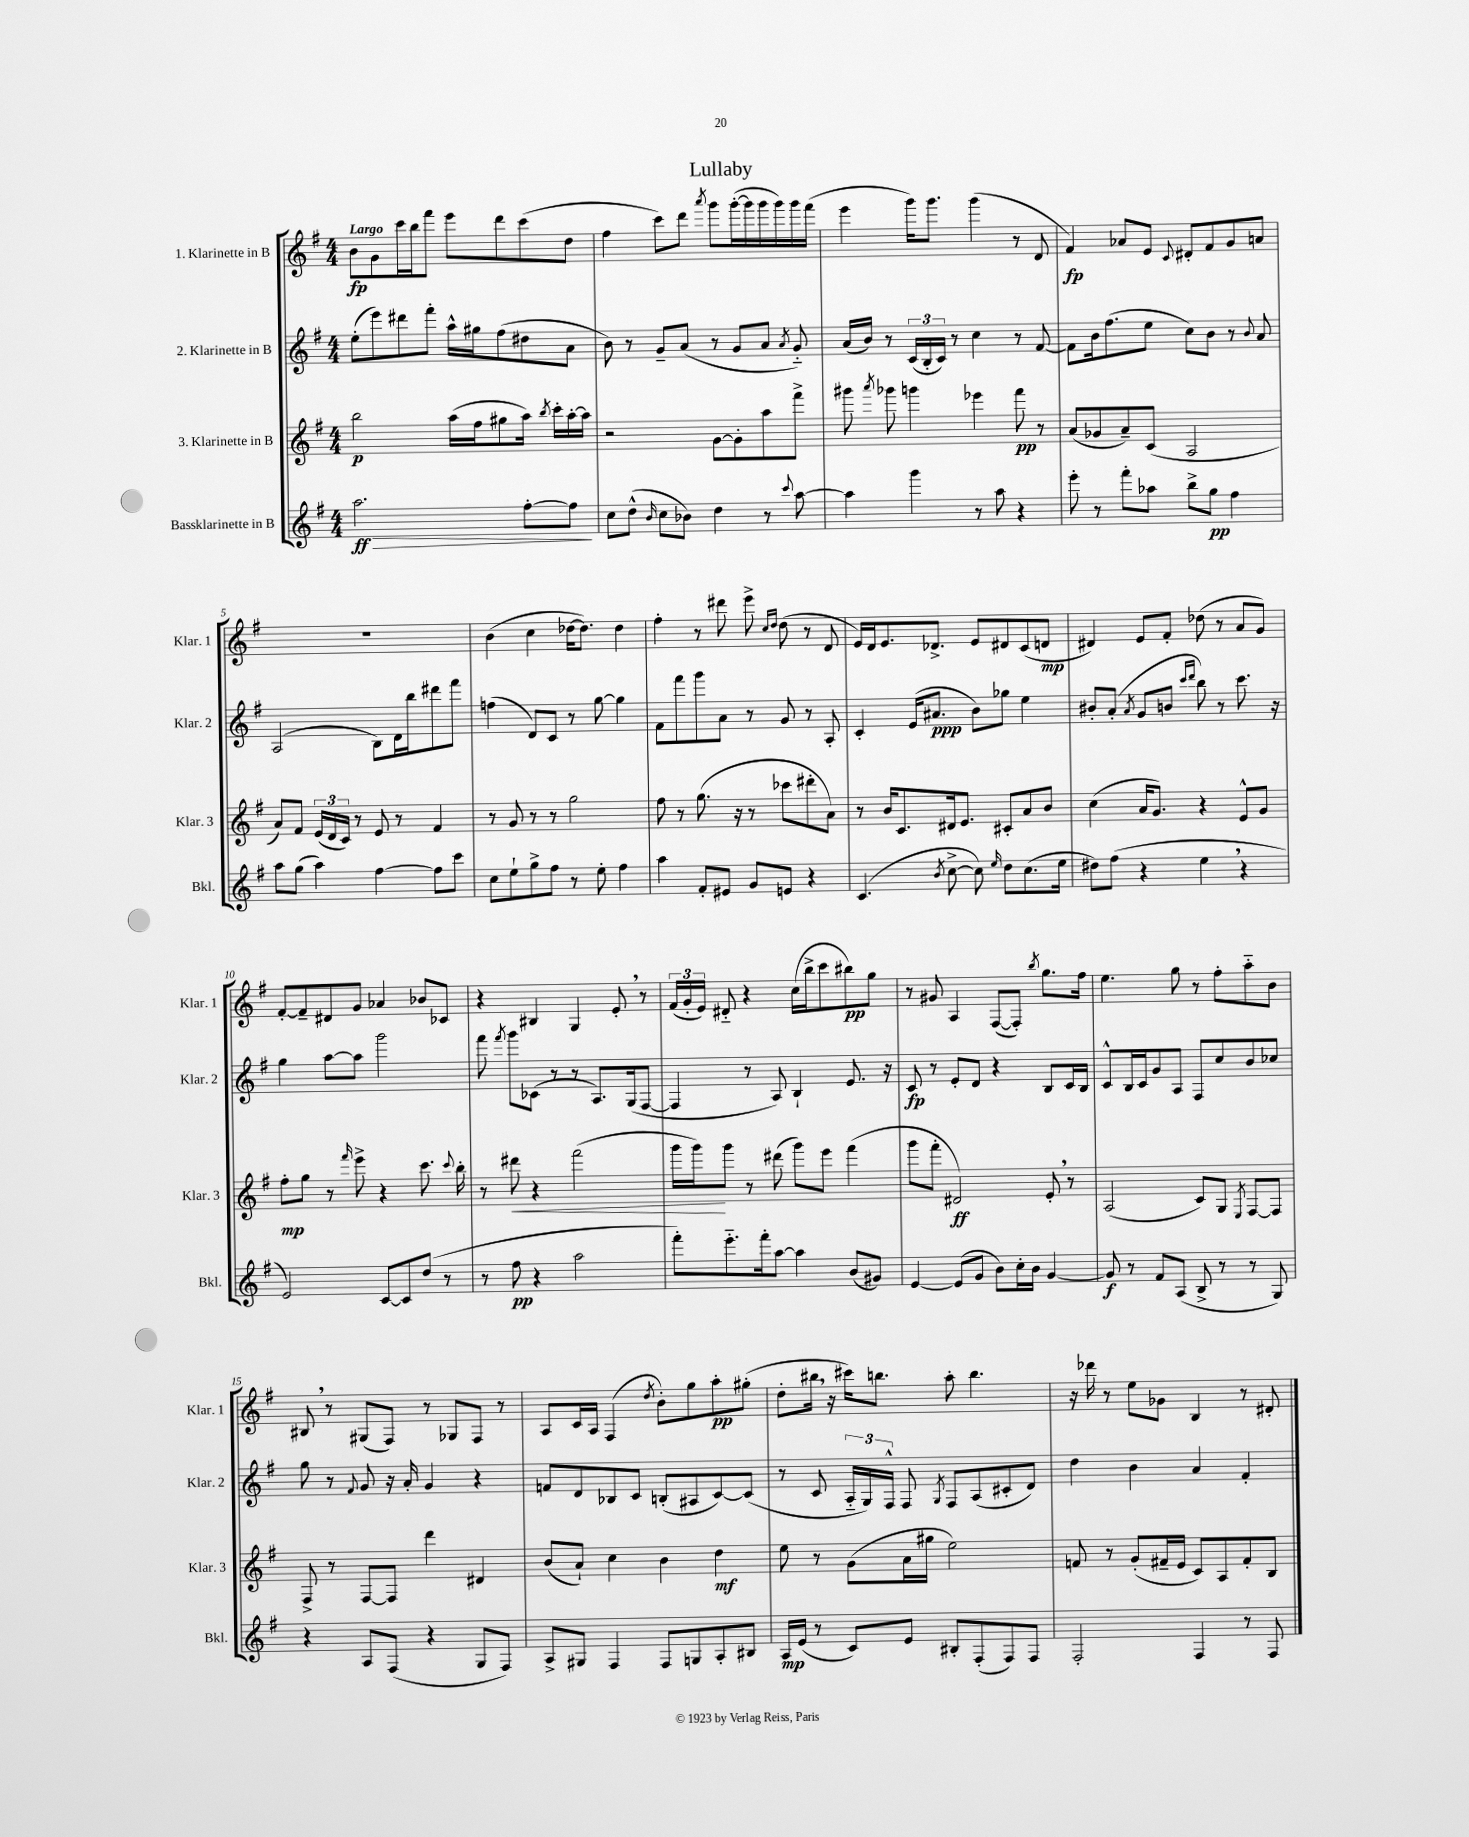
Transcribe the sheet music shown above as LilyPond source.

\header { title = "Lullaby" }
<<
\new StaffGroup <<
\new Staff = "s0" \with { instrumentName = "1. Klarinette in B" shortInstrumentName = "Klar. 1" } {
    \clef treble \key g \major \numericTimeSignature \time 4/4 \tempo "Largo"
    \autoBeamOff b'8[\fp g'8 c'''16 b''16 fis'''8] e'''8[ d'''8 c'''8( d''8] |
    fis''4 c'''8[) d'''8] \acciaccatura { a'''8 } g'''8[ g'''16~-.( g'''16 g'''16 g'''16) g'''16 fis'''16]( |
    e'''4 g'''16[) g'''8.] g'''4( r8 d'8 |
    fis'4\fp) aes'8[ e'8] \appoggiatura { c'8 } dis'8[-. fis'8 g'8 a'8] |
    R1 |
    b'4( c''4 des''16[~ des''8.]) des''4 |
    fis''4-. r8 dis'''8 e'''8-> \grace { c''16[ d''16] } d''8( r8 d'8 |
    e'16[) d'16 e'8. des'8.]-> e'8[ dis'8 c'8( d'8]\mp |
    dis'4) e'8[ fis'8]-. des''8( r8 a'8[ g'8]) |
    fis'8[~-. fis'8-- dis'8 g'8] aes'4 bes'8[ ces'8] |
    r4 bis4 g4 e'8-. \breathe r8 |
    \tuplet 3/2 { fis'16[( g'16-. e'16]) } dis'8-_ r4 c''16[( b''16-> c'''8 bis''8\pp) g''8] |
    r8 gis'8 a4 fis8[~( fis8]-.) \acciaccatura { b''8 } g''8.[ fis''16] |
    e''4. g''8 r8 fis''8[-. a''8-_ b'8] |
    bis8 \breathe r8 gis8[( fis8]) r8 ges8[ fis8] r8 |
    a8[ c'16 a16] fis4( \acciaccatura { d''8 } b'8[-.) g''8 a''8-.\pp gis''8]-.( |
    d''8[-. bis''16] \breathe r16 cis'''16[) b''8.] a''8-. b''4. |
    r16 des'''16 r8 e''8[ ges'8] b4 r8 dis'8-. \bar "|." |
}
\new Staff = "s1" \with { instrumentName = "2. Klarinette in B" shortInstrumentName = "Klar. 2" } {
    \clef treble \key g \major \numericTimeSignature \time 4/4
    \autoBeamOff e''8[-.( e'''8) dis'''8 fis'''8]-. a''16[-^ gis''16 fis''8( dis''8 a'8] |
    b'8) r8 g'8[-- a'8]( r8 g'8[ a'8] \acciaccatura { a'8 } g'8-_) |
    a'16[( b'16]) r8 \tuplet 3/2 { c'16[( b16-. c'16]) } r8 c''4 r8 fis'8~ |
    fis'8[ b'16 fis''8.( e''8] c''8[) b'8] r8 \appoggiatura { b'8 } a'8 |
    a2( b8[) d'16 b''16 dis'''8 fis'''8] |
    f''4( d'8[) c'8] r8 g''8~ g''4 |
    fis'8[ fis'''8 g'''8 a'8] r8 g'8 r8 a8-. |
    c'4-. e'16[( ais'8.]\ppp b'8[) ges''8] e''4 |
    bis'8[-. a'8]-.( \acciaccatura { a'8 } g'8[ b'8] \grace { c'''16[ d'''16] } b''8) r8 c'''8. r16 |
    g''4 a''8[~ a''8] g'''2 |
    fis'''8 \acciaccatura { fis'''8 } g'''8[ ces'8]( r8 r8 a8.[) g16( fis8]~ |
    fis4 r8 a8) b4-! e'8. r16 |
    c'8\fp r8 e'8[-. d'8] r4 b8[ c'16 b16] |
    c'8[-^ b16 c'16 g'8 a8] fis8[ c''8 b'8 ces''8] |
    g''8 r8 \appoggiatura { fis'8 } g'8 r16 a'16-. g'4 r4 |
    f'8[ d'8 bes8 c'8] b8[-.( ais8 c'8~) c'8]( |
    r8 c'8 \tuplet 3/2 { a16[-_ g16) fis16]-^ } fis8 \acciaccatura { g8 } fis8[ a8( cis'8-. d'8]) |
    d''4 b'4 a'4 fis'4-. \bar "|." |
}
\new Staff = "s2" \with { instrumentName = "3. Klarinette in B" shortInstrumentName = "Klar. 3" } {
    \clef treble \key g \major \numericTimeSignature \time 4/4
    \autoBeamOff b''2\p a''16[( fis''16 gis''8 a''16]) \acciaccatura { b''8 } c'''16[-. a''16~-. a''16] |
    r2 g'8[~ g'8-. a''8 fis'''8]-> |
    gis'''8 \acciaccatura { a'''8 } ges'''8 g'''4 ees'''4 fis'''8\pp r8 |
    a'8[( ges'8 a'8--) c'8]( a2 |
    a'8[) fis'8] \tuplet 3/2 { e'16[( d'16 c'16]) } r8 e'8 r8 fis'4 |
    r8 g'8 r8 r8 g''2 |
    fis''8 r8 g''8.( r16 r8 ces'''8[ dis'''8-. a'8]) |
    r8 b'16[ c'8. dis'16 e'8.] cis'8[-. a'8 b'8] |
    c''4( a'16[ g'8.]) r4 e'8[-^ g'8] |
    fis''8[-.\mp g''8] r8 \grace { fis'''16 } e'''8-> r4 c'''8. \appoggiatura { c'''8 } b''16-. |
    r8 dis'''8\< r4 fis'''2( |
    g'''16[ g'''16\!) g'''8] r8 dis'''8( g'''8[) e'''8] fis'''4( |
    g'''8[ fis'''8]-. dis'2\ff) e'8-. \breathe r8 |
    a2( c'8[) g8] \acciaccatura { e8 } fis8[~ fis8] |
    fis8-> r8 fis8[~ fis8] d'''4 dis'4 |
    b'8[( a'8]-!) c''4 b'4 d''4\mf |
    e''8 r8 g'8[( a'16 gis''16] e''2) |
    f'8 r8 g'8[-.( fis'16-- e'16] c'8[) a8 fis'8-. b8] \bar "|." |
}
\new Staff = "s3" \with { instrumentName = "Bassklarinette in B" shortInstrumentName = "Bkl." } {
    \clef treble \key g \major \numericTimeSignature \time 4/4
    \autoBeamOff a''2.\ff\> fis''8[~-. fis''8]\! |
    c''8[ d''8]-^( \grace { b'16 } c''8[ bes'8]) d''4 r8 \appoggiatura { c'''8 } a''8~ |
    a''4 g'''4 r8 a''8 r4 |
    e'''8-. r8 fis'''8[-. aes''8] b''8[-> g''8]\pp fis''4 |
    a''8[ g''8]( a''4) fis''4~ fis''8[ c'''8] |
    c''8[ e''8-! g''8-> fis''8] r8 e''8-. fis''4 |
    a''4 fis'8[-. eis'8] g'8[ e'8] r4 |
    c'4.( \acciaccatura { b'8 } c''8~-> c''8) \grace { e''16 } d''8[ c''8.( e''16] |
    dis''8[) fis''8]( r4 e''4 \breathe r4 |
    e'2) c'8[~ c'8 d''8]( r8 |
    r8 fis''8\pp r4 a''2 |
    fis'''8[-.) e'''8.-_ fis'''16-. a''8]~ a''4 b'8[( gis'8]) |
    e'4~ e'8[( g'8] b'8[) c''16-. b'16] g'4~ |
    g'8\f r8 fis'8[ a8]( b8-> r8 r8 g8) |
    r4 a8[ fis8]( r4 g8[ fis8]) |
    a8[-> gis8] fis4 fis8[ g8 a8-. bis8] |
    a16[\mp e'16]( r8 c'8[) e'8] bis8[-. fis8-.( fis8) fis8] |
    fis2-. fis4 r8 fis8 \bar "|." |
}
>>
>>
